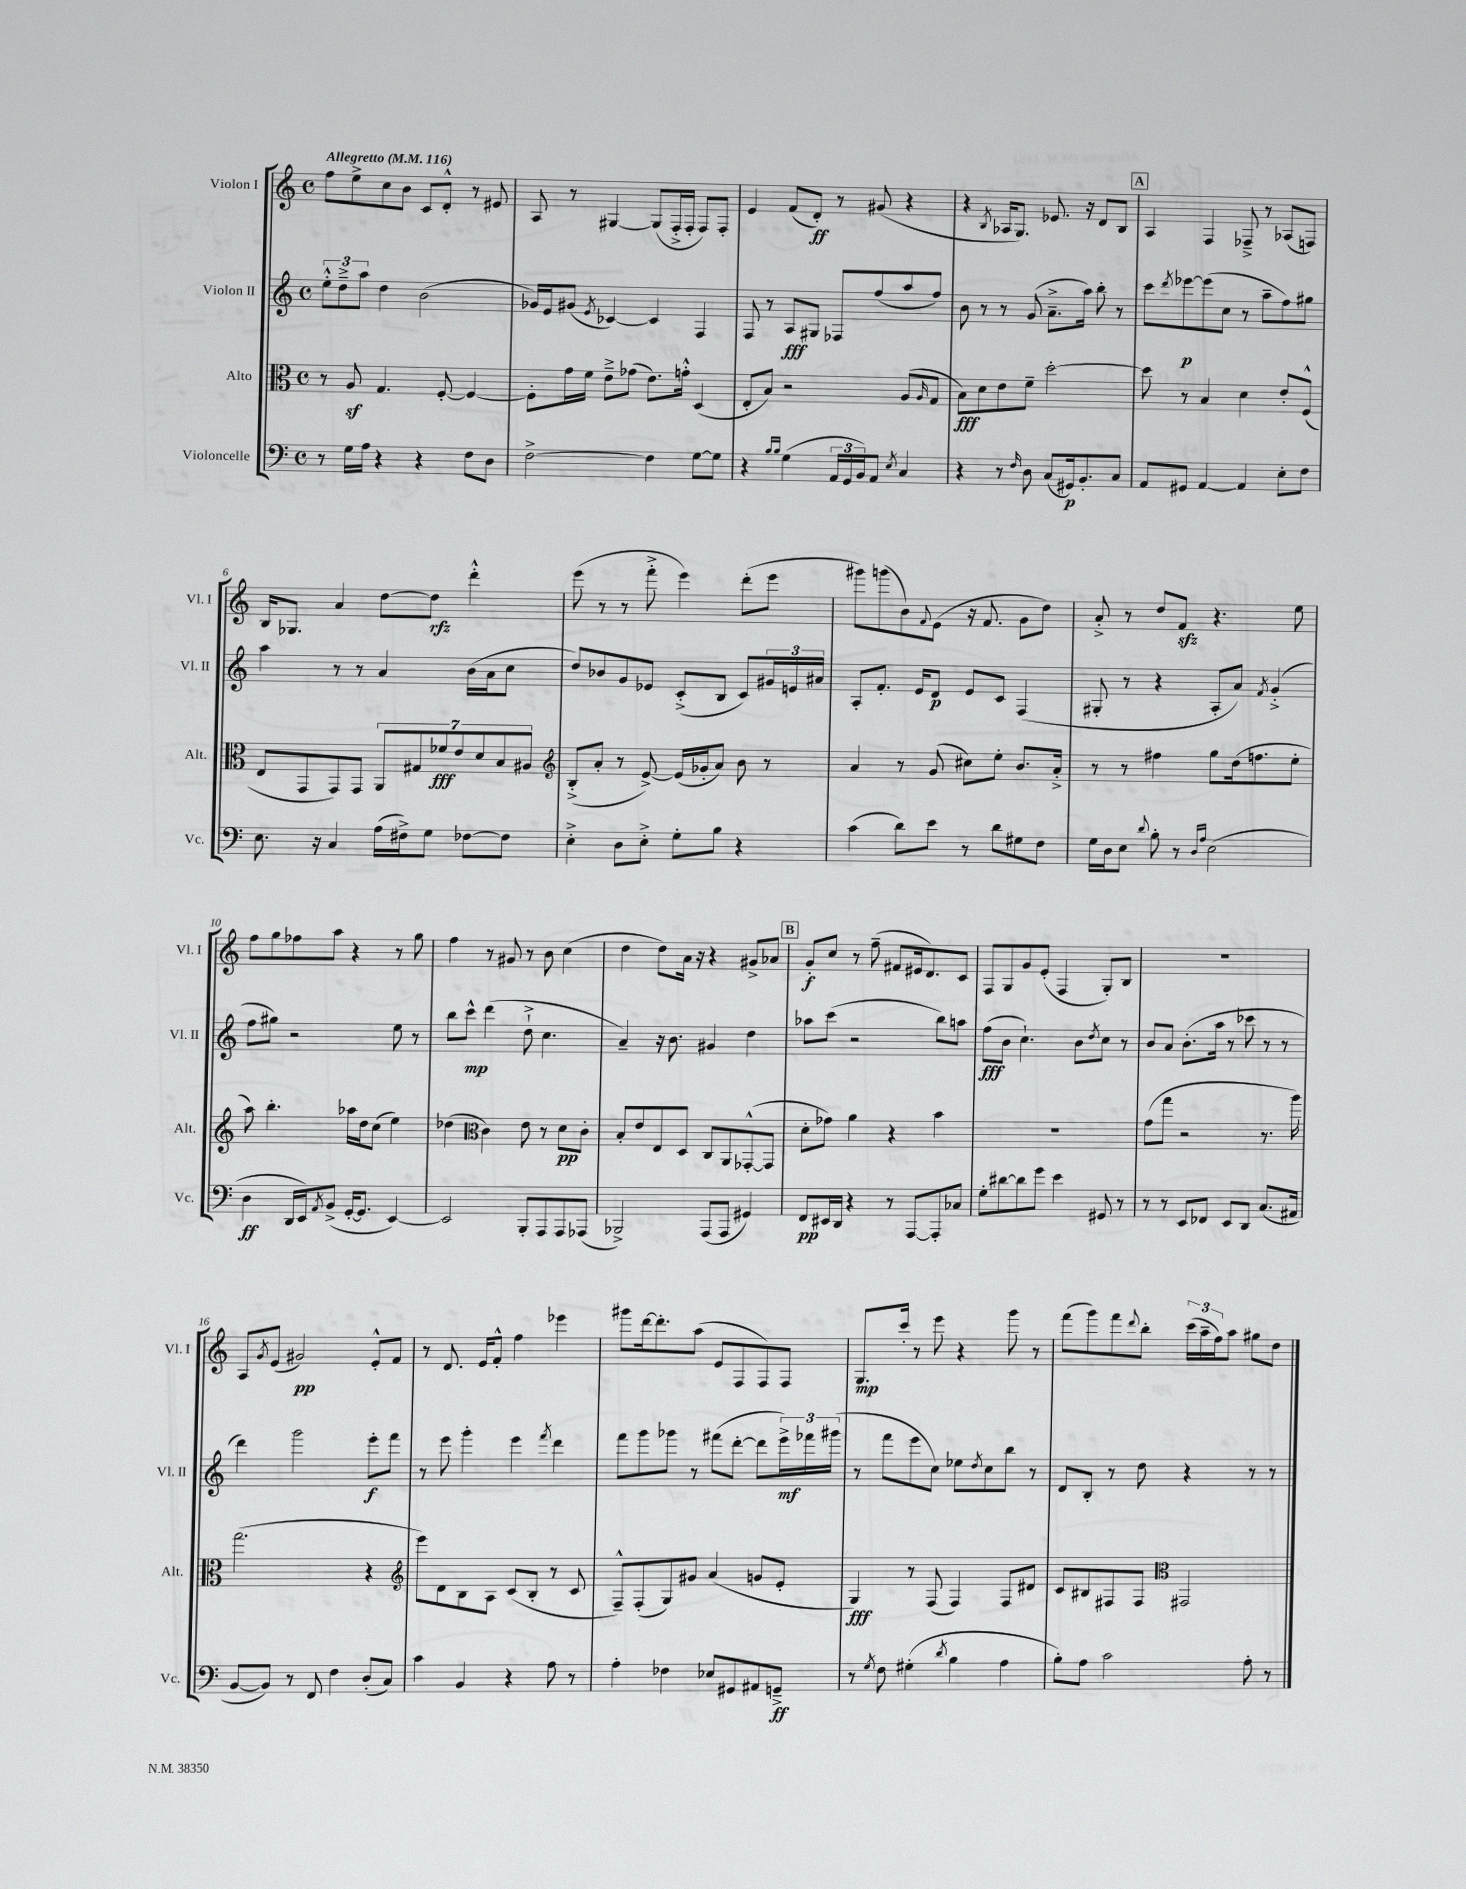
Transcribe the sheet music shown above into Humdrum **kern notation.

**kern	**kern	**kern	**kern
*staff4	*staff3	*staff2	*staff1
*clefF4	*clefC3	*clefG2	*clefG2
*k[]	*k[]	*k[]	*k[]
*M4/4	*M4/4	*M4/4	*M4/4
*met(c)	*met(c)	*met(c)	*met(c)
*MM116	*MM116	*MM116	*MM116
8r	8r	12ee'^^	8ff
.	.	12dd~^	.
16G	8A	.	8ee^
.	.	12aa	.
16A	.	.	.
4r	4.G	4dd	8cc
.	.	.	8b
4r	.	(2b	8c
.	[8F'	.	8d'^^
8F	4F_	.	8r
8D	.	.	8e#
=	=	=	=
[2F^	8F']	16g-)	8A
.	.	16e	.
.	16g	(8g#	8r
.	16f	.	.
.	.	8qe	.
.	8e~^	[4c-)	[4G#
.	(8g-	.	.
4F]	8.e)	4c-]	(8G#]
.	.	.	16F'^
.	16g'^^	.	16F'
[8G	(4D	4F	8F)
8G]	.	.	8F'
=	=	=	=
4r	8E'	8F	4e
.	8B)	8r	.
16qqB	.	.	.
16qqB	.	.	.
(4G	2r	8A	(8f
.	.	8G#	8d')
24AA	.	8F-	8r
24GG	.	.	.
24BB)	.	.	.
8AA	.	(8ff	(8g#
8qE	.	.	.
4C	(8A	8aa	4r
.	16qqA	.	.
.	8G	8ff)	.
=	=	=	=
4r	8B)	8b	4r
.	8d	8r	.
.	.	.	8qB
8r	8e	8r	16A-
.	.	.	8.G)
16qqF	.	.	.
8D	8f~	(8g	.
(8C	[2dd'	8.a~^	8.e-
16GG#)	.	.	.
8.BB'	.	16aa)	16r
.	.	8bb'	8d
8C	.	8r	8B
=	=	=	=
8AA	8dd]	8ccc	4A
.	.	8qddd	.
8GG#	8r	[8eee-	.
[4AA	4B	(8eee-]	4F
.	.	8cc	.
4AA]	4d	8r	8F-~^
.	.	8aa~	8r
8E'	8e'	8ff)	(8A-
8F	(8F^^	8gg#	8F)
=	=	=	=
8.E	8E	4aa	16B
.	.	.	8.G-
.	8GG	.	.
16r	.	.	.
4C	8GG)	8r	4a
.	8GG	8r	.
(16A	14AA	4a	[8dd
16F#^)	.	.	.
.	14G#	.	.
8G	.	.	8dd]
.	14f-	.	.
.	14e	.	.
[8F-	.	(16b	4ddd'^^
.	14d	.	.
.	.	16a	.
.	14B	.	.
8F-]	.	8cc	.
.	14A#	.	.
=	=	=	=
*	*clefG2	*	*
4E'^	(8B'^	8dd)	(8eee
.	8a'	8b-	8r
8D	8r	8g	8r
8E'^	[8e^)	8e-	8fff'^
8G'	(16e]	(8c'^	4eee)
.	16g-'	.	.
8B	8a)	8B	.
4r	8b	8c)	(8ddd'
.	8r	24g#	8eee
.	.	24e	.
.	.	24a#	.
=	=	=	=
(4c	4a	8A'	8ggg#)
.	.	8.f'	(8ggg
8d)	8r	.	8b)
.	.	16e	.
.	.	.	8qqf
8e	(8g	8d	(8e
8r	8cc#)	8e	16r
.	.	.	8.f
8d	8ee'	8c	.
8G#	8.b	(4F	8g
8F	.	.	8dd)
.	16a'^	.	.
=	=	=	=
16G	8r	8G#'	8a'^
16D	.	.	.
8E	8r	8r	8r
8qqd	.	.	.
8B'	4ff#	4r	8dd
8r	.	.	8f
16qqD	.	.	.
16qqA	.	.	.
(2E	8gg	8A'	4.r
.	(16dd	8a)	.
.	8.ff	.	.
.	.	8qf	.
.	.	(4g'^	.
.	8ee'	.	8ee
=	=	=	=
4D	8aa)	8ff	8ff
.	4.bb'	8gg#)	8gg
16DD	.	2r	8ff-
16EE)	.	.	.
8qAA	.	.	.
(8BB^	.	.	8aa
[16GG'	16aa-	.	4r
8.GG]	16dd	.	.
.	(8cc	.	.
[4EE)	4ee)	8ee	8r
.	.	8r	8gg
=	=	=	=
2EE]	(4dd-	8bb	4ff
.	.	8ccc^^	.
*	*clefC3	*	*
.	4c)	(4ddd	8r
.	.	.	8g#
8BBB'	8e	8dd`^	8r
8AAA	8r	4.cc	8b
8AAA	8d	.	(4cc
(8AAA-	8c'	.	.
=	=	=	=
2BBB-^)	8B'	4a~)	4dd
.	8e	.	.
.	8E	16r	8dd)
.	.	8.b	.
.	8D	.	16a
.	.	.	16r
(8AAA	8C	4g#	4r
8AAA	8AA	.	.
4GG#)	([8GG-'^^	4dd	8g#^
.	8GG-]	.	8a-
=	=	=	=
8FF	8d'	8aa-	8g'
16EE#	8g-)	(8ccc	8cc
16DD	.	.	.
4r	4a	2r	8r
.	.	.	(8ff~
8r	4r	.	8f#
[8AAA	.	.	16e#
.	.	.	8.d)
8AAA']	4b	8bb)	.
8C-	.	8aa	8c
=	=	=	=
8G'	1r	(8ff	8F
[8d#	.	8b	8G
8d#]	.	4.cc`)	8g
8g	.	.	(8e'
4e	.	.	4F
.	.	8b	.
.	.	8qdd	.
8GG#	.	8cc	8G')
8r	.	8r	8B
=	=	=	=
8r	(8g	8b	1r
8r	8gg	8a	.
8EE	2r	(8.b'	.
8FF-	.	.	.
.	.	16aa	.
8EE	.	8r	.
8DD	.	8ccc-	.
(8.C	8.r	8r	.
.	.	8r	.
16AA#	16aa)	.	.
=	=	=	=
[8BB	(2.gg	4ddd)	8A
.	.	.	8qg
8BB])	.	.	(8e
8r	.	2ggg	2g#)
8FF	.	.	.
4F	.	.	.
(8D'	4r	8eee'	8e'^^
8C)	.	8fff	8f
=	=	=	=
*	*clefG2	*	*
4c	8eee)	8r	8r
.	8d	8eee	8.d
4BB	8B	4ggg'	.
.	.	.	16e
.	8A	.	8f'^^
4r	(8c	4eee	4ff
.	8B'	.	.
.	.	8qfff	.
8A	8r	4ddd	4eee-
8r	8c	.	.
=	=	=	=
4A'	8F~^^)	8fff	8ggg#
.	(8F'	8ggg	[16ddd
.	.	.	8.ddd']
4F-	8G)	8ggg-	.
.	8g#	8r	(8aa
8E-	(4a	(8fff#	8e
8GG#	.	[8ddd'	8F
8AA#	8g	8ddd]	8F)
8GG~^	8e'	24eee^)	8F
.	.	24fff-	.
.	.	(24ggg#	.
=	=	=	=
8r	4G)	8r	8.G
8qG	.	.	.
8F	.	8fff	.
.	.	.	16ccc'
(4G#'	8r	8eee	8r
.	(8F	8cc)	8eee
8qd	.	.	.
4B	4F)	8ee-	4r
.	.	8qdd	.
.	.	8cc	.
4A	8F	8bb	8ggg
.	8d#	8r	8r
=	=	=	=
8B')	8c	8d	(8fff
8A	8B#	8B'	8ggg)
2c	8F#	8r	8fff
.	.	.	8qqddd
.	8F#	8dd	8bb'
*	*clefC3	*	*
.	2GG#	4r	(24ccc
.	.	.	24aa~
.	.	.	24ff)
.	.	.	8aa
8A'	.	8r	8gg#
8r	.	8r	8dd
==	==	==	==
*-	*-	*-	*-
